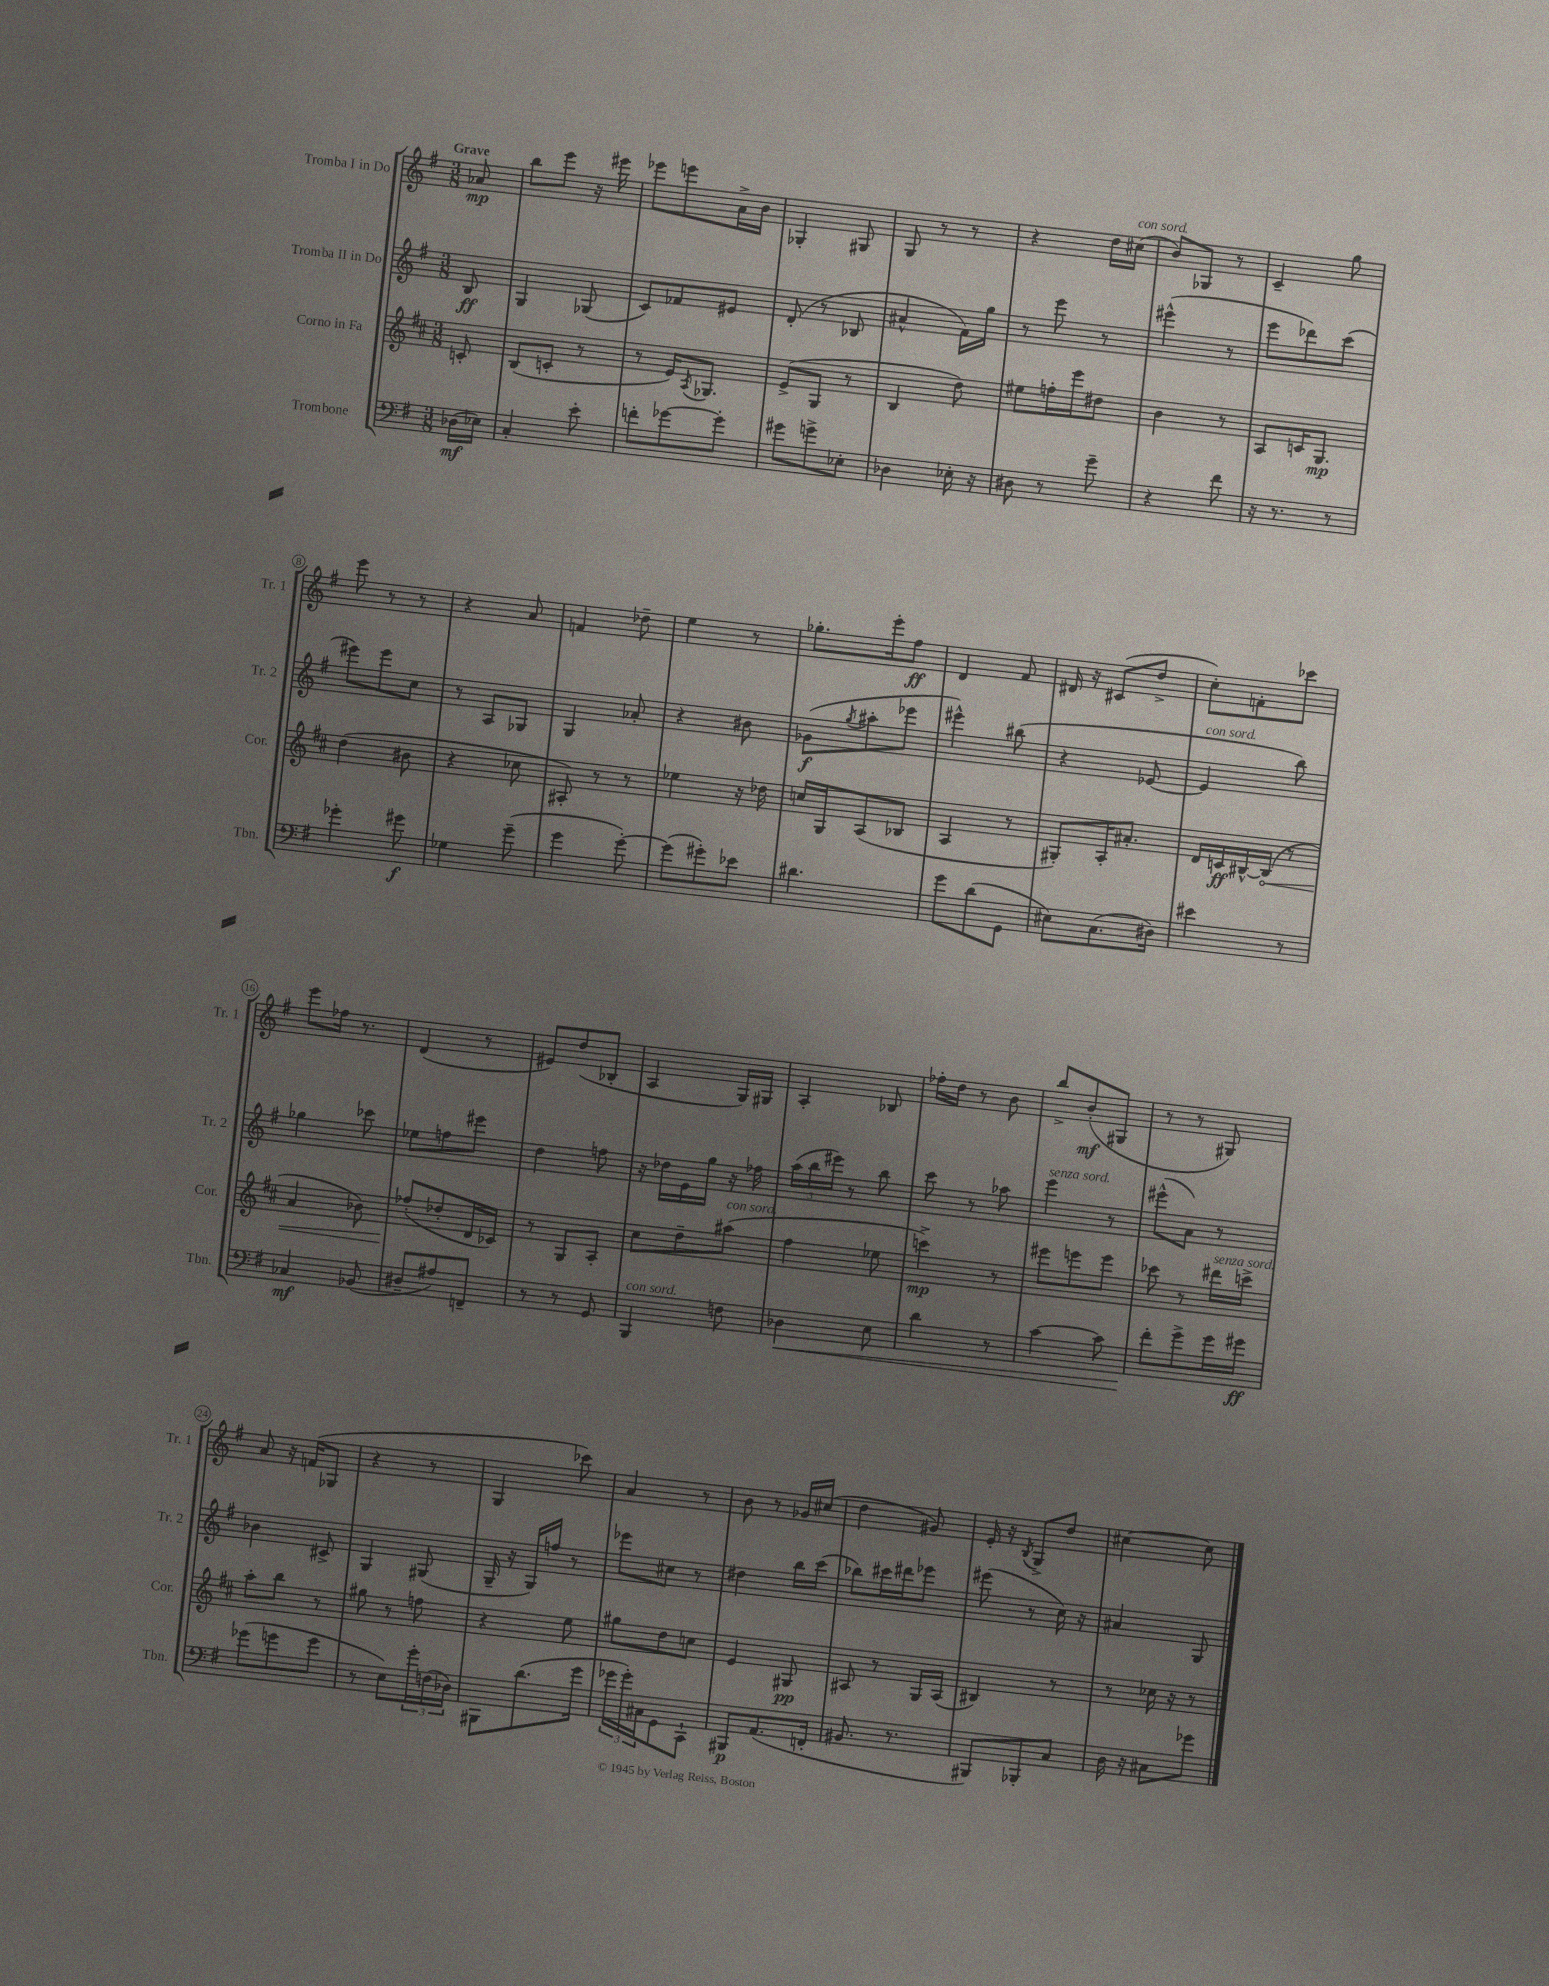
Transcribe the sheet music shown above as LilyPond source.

<<
\new StaffGroup <<
\new Staff = "s0" \with { instrumentName = "Tromba I in Do" shortInstrumentName = "Tr. 1" } {
    \clef treble \key g \major \numericTimeSignature \time 3/8 \partial 8 \tempo "Grave"
    aes'8\mp |
    b''8 e'''8 r16 eis'''16 |
    ees'''8 e'''8 a'16-> b'16 |
    ges4-. gis8 |
    g8 r8 r8 |
    r4 d''16 cis''16^\markup { \italic "con sord." }( |
    b'8) ges8 r8 |
    c'4-- g''8 |
    e'''8 r8 r8 |
    r4 a'8 |
    f'4 des''8-- |
    e''4 r8 |
    ges''8.-. e'''16-. fis''8\ff |
    d'4 fis'8 |
    dis'16 r16 cis'8( d''8-> |
    c''8-.) f'8-. ces'''8 |
    e'''8 fes''16 r8. |
    d'4( r8 |
    eis'8) d''8( bes8-. |
    a4 g16) gis16 |
    a4-. bes8 |
    fes''16-. d''16 r8 b'8 |
    b''8-> b'8-.\mf( gis8 |
    r8 r8 gis8) |
    a'8 r16 f'16( ges8 |
    r4 r8 |
    g4 ces'''8) |
    a'4 r8 |
    b'8 r8 ges'16 cis''16( |
    d''4 gis'8) |
    e'16-. r16 \acciaccatura { b8 } g8-> d''8 |
    cis''4~ cis''8 \bar "|." |
}
\new Staff = "s1" \with { instrumentName = "Tromba II in Do" shortInstrumentName = "Tr. 2" } {
    \clef treble \key g \major \numericTimeSignature \time 3/8 \partial 8
    b8\ff |
    g4 ges8( |
    c'8) fes'8 eis'8 |
    d'8-.( r8 bes8 |
    ais'4-^ fis'16) g''16 |
    r8 e'''8 r8 |
    eis'''4-^( r8 |
    e'''8 des'''8) c'''8( |
    eis'''8) eis'''8 c''8 |
    r8 a8 ges8 |
    g4 aes'8-. |
    r4 bis'8 |
    ges'8\f( \acciaccatura { g''8 } ais''8-. ees'''8 |
    eis'''4-^) bis''8( |
    r4 ees'8~ |
    ees'4^\markup { \italic "con sord." } b''8) |
    ges''4 ces'''8 |
    ees''8 f''8 eis'''8 |
    d''4 f''8 |
    r16 des''16 e'16 g''16 r16 fes''16 |
    \tuplet 3/2 { a''16( b''16 eis'''16) } r8 b''8 |
    c'''8 r8 aes''8 |
    e'''4^\markup { \italic "senza sord." } r8 |
    eis'''8-^( a'8) r8 |
    bes'4 cis'8-> |
    g4 gis8( |
    g16-- r16 g16) f''16 r8 |
    ees'''8 cis''8 r8 |
    dis''4 b''16 c'''16( |
    bes''8) cis'''16 dis'''16 ees'''8 |
    eis'''8( r8 c''16) r16 |
    ais'4 g8 \bar "|." |
}
\new Staff = "s2" \with { instrumentName = "Corno in Fa" shortInstrumentName = "Cor." } {
    \clef treble \key d \major \numericTimeSignature \time 3/8 \partial 8
    c'8-. |
    b8( c'8-. r8 |
    r8 e'16) \acciaccatura { a8 } ges8. |
    e'8->( g8 r8 |
    b4 d''8) |
    eis''8 f''16-. e'''16 dis''8 |
    b'4 r8 |
    a8 c'16 g8.\mp |
    d''4( bis'8 |
    r4 ces''8 |
    ais8-.) r8 r8 |
    ees''4 r16 des''16 |
    c''16 g16 a8( bes8 |
    a4 r8 |
    gis8-.) a16-. ais'8.-. |
    d'16 c'16\ff bis16~-^ \once \override Hairpin.circled-tip = ##t bis16\<( r8 |
    a'4 bes'8) |
    fes''8-.\!( des''8-. d'16 ces'16) |
    r8 g8 a8-. |
    cis''8 d''8-- ais''8^\markup { \italic "con sord." }( |
    fis''4 ees''8 |
    c'''4->\mp) r8 |
    eis'''8 e'''8 e'''8 |
    ces'''8 r8 dis'''16^\markup { \italic "senza sord." } c'''16-> |
    a''8-. b''8 r8 |
    gis''8 r8 f''8 |
    r4 e''8 |
    gis''8 d''8 c''8 |
    e'4 gis8\pp |
    ais8 r8 g16 ais16( |
    bis4) r8 |
    r8 ces''16 r16 r8 \bar "|." |
}
\new Staff = "s3" \with { instrumentName = "Trombone" shortInstrumentName = "Tbn." } {
    \clef bass \key g \major \numericTimeSignature \time 3/8 \partial 8
    des16\mf( ees16) |
    c4-. e'8-. |
    f'8-. ges'8~ ges'8-. |
    gis'8 g'8-> ees8-. |
    des4 ees16-. r16 |
    dis8 r8 g'8-- |
    r4 fis'8 |
    r16 r8. r8 |
    ges'4-. gis'8\f |
    ges4 g'8--( |
    g'4 g'8~-.) |
    g'8( gis'8-.) ees'8 |
    dis'4. |
    g'8 d'8( g,8 |
    eis8) c8.( dis16) |
    eis'4 r8 |
    ces4\mf bes,8( |
    dis8-- ais8) f,8-- |
    r8 r8 g,8 |
    b,,4^\markup { \italic "con sord." } f8 |
    des4\< e8 |
    d'4 r8 |
    c'4~ c'8 |
    fis'8-.\! g'8-> g'16 gis'16\ff |
    ges'8( g'8 g'8 |
    r8 e8) \tuplet 3/2 { g'16-. f16( des16) } |
    bis,,8 d'8.( g'16 |
    \tuplet 3/2 { ges'16 ges'16-.) cis16 } g,8 c,8-! |
    bis,,8\p a,8.( f,16-. |
    bis,8. r8. |
    bis,,8) bes,,8-. c8 |
    d16 r16 cis8 ges'8 \bar "|." |
}
>>
>>
\layout { \context { \Score \override BarNumber.stencil = #(make-stencil-circler 0.1 0.3 ly:text-interface::print) } }
